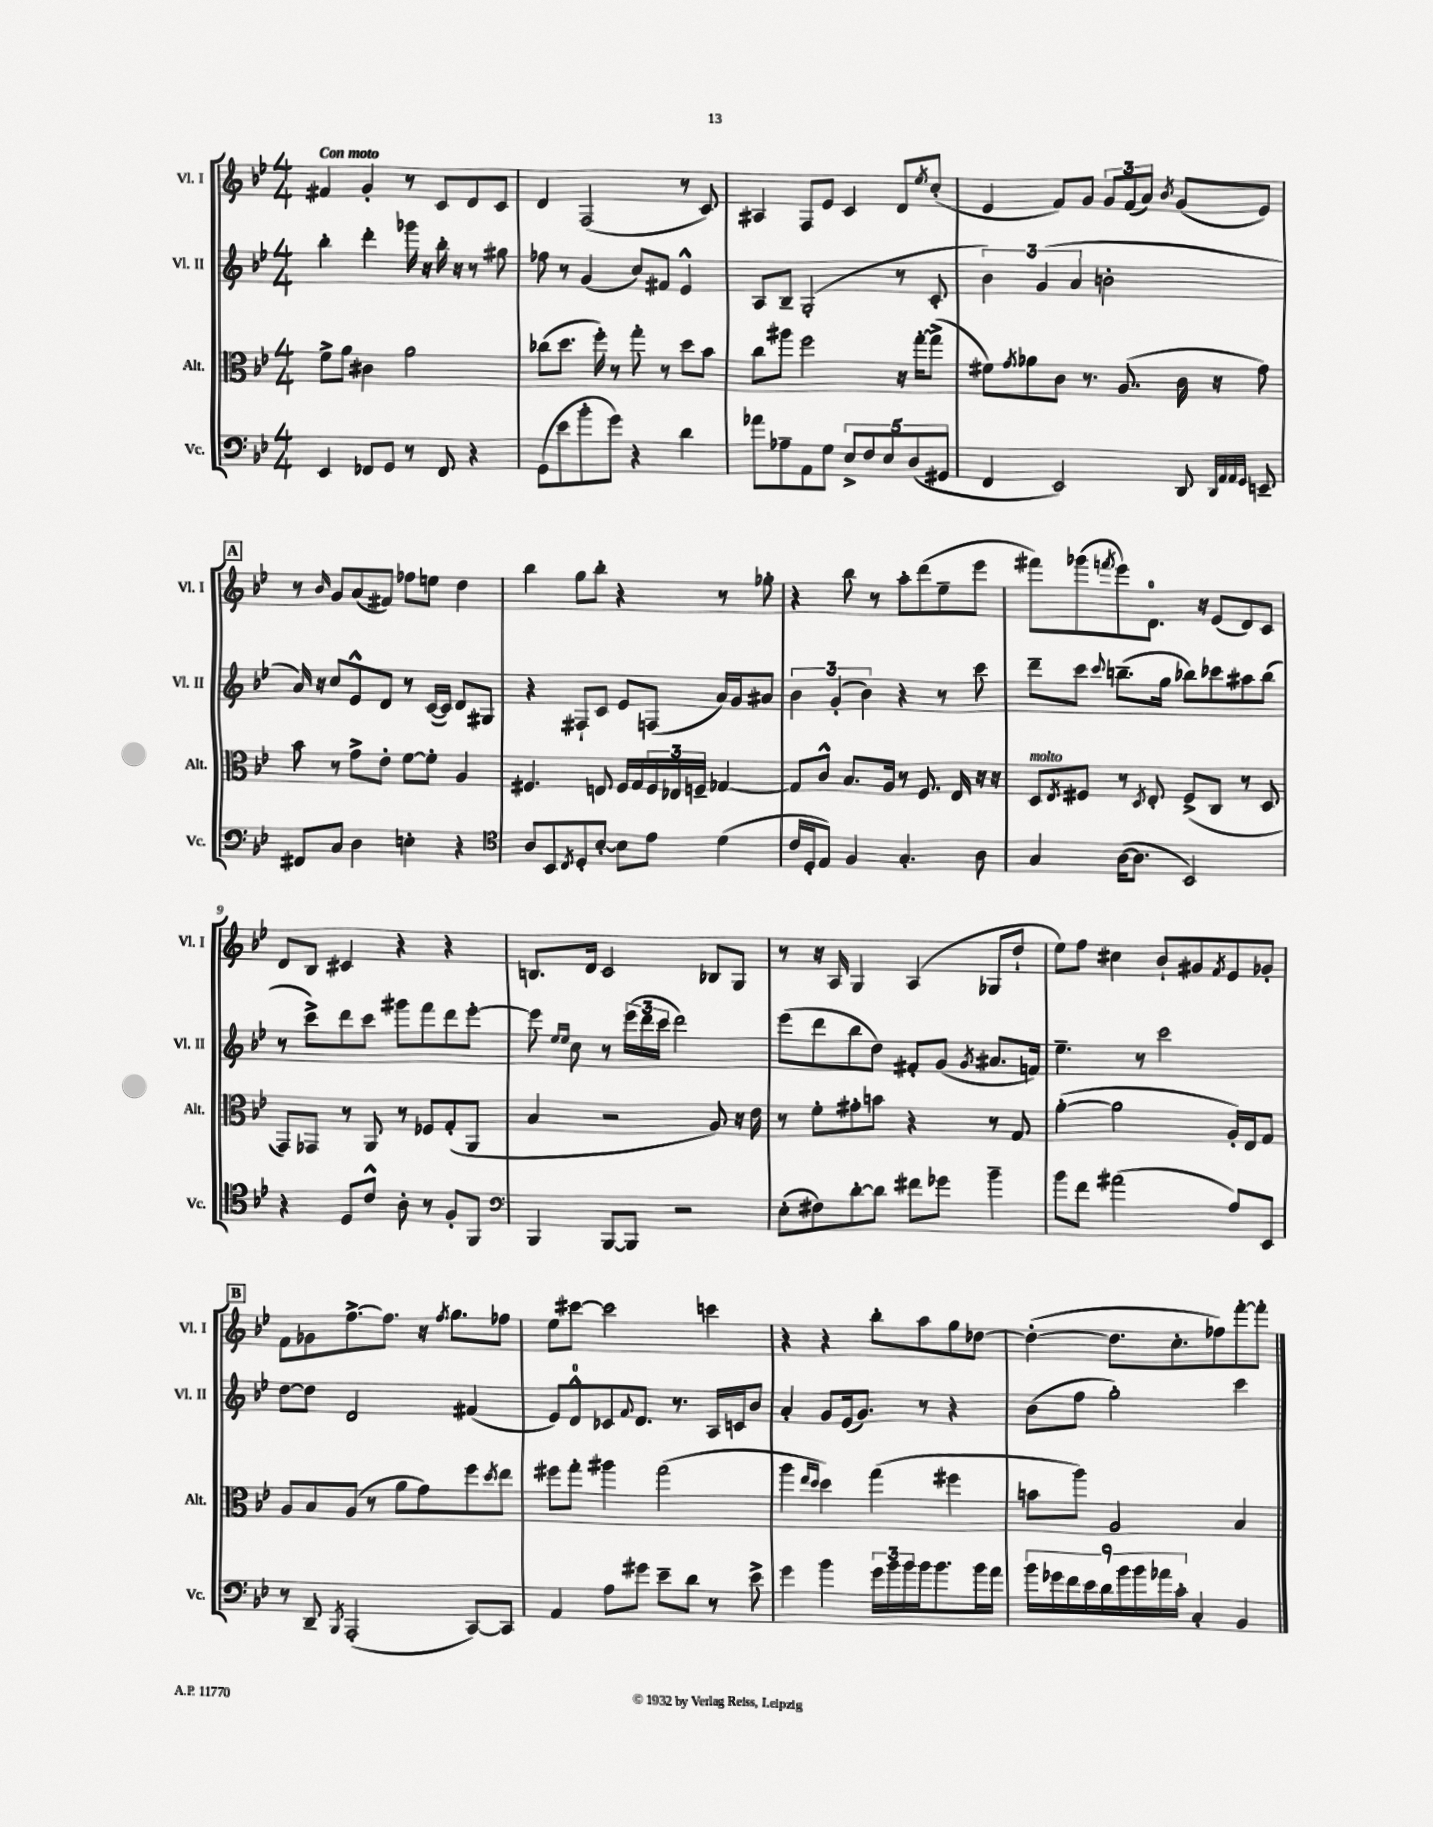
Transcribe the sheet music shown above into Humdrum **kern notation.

**kern	**kern	**kern	**kern
*staff4	*staff3	*staff2	*staff1
*clefF4	*clefC3	*clefG2	*clefG2
*k[b-e-]	*k[b-e-]	*k[b-e-]	*k[b-e-]
*M4/4	*M4/4	*M4/4	*M4/4
4EE-/	8f^\L	4bb-'\	4f#/
.	8a\J	.	.
8FF-/L	4c#\	4ddd'\	4g'/
8GG/J	.	.	.
8r	2a\	16ggg-\	8r
.	.	16r	.
8FF-/	.	16bb-'\	8c/L
.	.	16r	.
4r	.	8r	8d/
.	.	8gg#\	8c/J
=	=	=	=
(8GG\L	(8cc-\L	8ff-\	4d/
8e-\	8.dd\J	8r	.
8b-'\	.	(4g/	(2F/
.	16ff'\)	.	.
8g\J)	8r	.	.
4r	8gg'\	8cc/L)	.
.	8r	8f#/J	.
4d\	8dd\L	4e-^^/	8r
.	8b-\J	.	8c/)
=	=	=	=
8a-\L	8cc\L	8A/L	4A#/
8A-~\	8aa#\J	8B-~/J	.
8AA\	2ff\	(2G'/	8F/L
8G\J	.	.	8e-/J
10E-^/L	.	.	4c/
10F/	.	.	.
10E-/	.	.	.
.	16r	8r	8d/L
(10D/	.	.	.
.	[16gg'\LK	.	.
.	.	.	8qee-/
.	(8gg^\]J	8c'/	(8cc'/J
10GG#/J	.	.	.
=	=	=	=
4FF/	8f#\L)	6b-\)	4e-/
.	8qg/	.	.
.	8a-\	.	.
.	.	(6g/	.
2EE-/)	8c\J	.	8f/L)
.	.	6a/	.
.	8.r	.	8g/J
.	.	2b'\	12g/L
.	(8.A/	.	.
.	.	.	(12f/
.	.	.	12a/J)
.	.	.	8qb-/
8DD/	16c\	.	(8g/L
.	16r	.	.
32qqDD/LLL	.	.	.
32qqAA/	.	.	.
32qqAA/	.	.	.
32qqGG/JJJ	.	.	.
8EE~/	8g\)	.	8e-/J)
=	=	=	=
8FF#/L	8b-\	16a/)	8r
.	.	16r	.
.	.	.	16qqb-/
8C/J	8r	8cc/L	8g/L
4D\	8g^\L	8e-^^/	(8a/
.	8e-'\J	8d/J	8f#/J)
4E'\	[8f\L	8r	8ff-\L
.	8f'\]J	([16c/LL	8ee\J
.	.	16c/]JJ)	.
4r	4A/	8d/L	4dd\
.	.	8G#/J	.
=	=	=	=
*clefC4	*	*	*
8A/L	4.F#/	4r	4bb-\
8BB-/	.	.	.
8qC/	.	.	.
8D'/	.	8F#`/L	8gg\L
[8B-'/J	8E/	8c/J	8bb-'\J
8B-\]L	16F#/LL	8e-/L	4r
.	16G/	.	.
8e-\J	24F#/	(8F/J	.
.	24E-/	.	.
.	24F~/JJ	.	.
(4d\	[4G-/	16a/LL)	8r
.	.	16g/J	.
.	.	8a#/J	8gg-'\
=	=	=	=
16c/LL	8G-/]L	6b-\	4r
16D'/J	.	.	.
8E-/J)	8c^^/J	.	.
.	.	(6g'/	.
4F/	8.B-/L	.	8bb-\
.	.	6b-\)	.
.	.	.	8r
.	16A/Jk	.	.
4.G'/	8r	4r	8aa'\L
.	8.F/	.	(8ddd\
.	.	8r	8ee-~\
.	16E-/	.	.
8A\	16r	8ccc\	8eee-\J
.	16r	.	.
=	=	=	=
4G/	8D/L	8ddd~\L	8fff#\L)
.	8qE-/	.	.
.	8F#/J	8ccc\J	(8ggg-\
.	.	8qqccc/	8qfff/
([16A\LK	8r	(8.bb~\L	8eee-\)
8.A\]J	.	.	.
.	8qD/	.	.
.	8E-'/	.	8.d\J
.	.	16gg\Jk	.
2BB-/)	(8F#^/L	8bb-\L)	.
.	.	.	16r
.	8C/J	8ccc-\	(8e-/L
.	8r	8aa#\	8d/)
.	8D/	(8bb-\J	8c/J
=	=	=	=
4r	8GG/L)	8r	8d/L
.	8GG-/J	8ccc^\L)	8B-/J
8D/L	8r	8ddd\	4c#/
8c^^/J	8AA/	8ccc\J	.
8A'\	8r	8ggg#\L	4r
8r	8F-/L	8fff\	.
8F'/L	(8G'/	8ddd\	4r
8FF/J	8AA/J	[8eee-'\J	.
=	=	=	=
*clefF4	*	*	*
4BBB-/	4B-/	8eee-\]	8.B/L
.	.	16qqee-/LL	.
.	.	16qqee-/JJ	.
.	.	8cc\	.
.	.	.	16d/Jk
[8BBB-/L	2r	8r	2c/
8BBB-/]J	.	(24eee-\LL	.
.	.	24ddd\	.
.	.	24ccc\JJ	.
2r	.	2ddd\)	.
.	8A/)	.	8B-/L
.	16r	.	8G/J
.	16e-\	.	.
=	=	=	=
(8E-'\L	8r	(8eee-\L	8r
8F#\)	8f'\L	8ddd\	16r
.	.	.	16A/
[8d'\	8g#'\	8bb-\	4G/
8d\]J	8b\J	8dd\J)	.
8f#\L	4r	8f#'/L	(4A/
8g-\J	.	(8g/J	.
.	.	8qg/	.
4b-~\	8r	8.a#/L	8G-/L
.	8G/	.	8dd`/J
.	.	16f/Jk)	.
=	=	=	=
8b-\L	([4a'\	4.ee-~\	8ee-\L)
8f\J	.	.	8ff\J
(2a#\	2a\]	.	4cc#\
.	.	8r	.
.	.	2ccc\	8b-`/L
.	.	.	8g#/
.	.	.	8qf/
8A/L)	16A'/LL)	.	8e-/
.	16E-/J	.	.
8EE-/J	8G/J	.	8g-'/J
=	=	=	=
8r	8A/L	[8dd\L	8f\L
8DD~/	8B-/	8dd\]J	8g-\
8qBBB-/	.	.	.
(2AAA'/	(8A/J	2d/	[8.ff^\
.	8r	.	.
.	.	.	8.ff\]J
.	8a\L	.	.
.	8g\)	.	16r
.	.	.	8qff/
.	.	.	8.gg\L
[8CC/L)	8ff\	(4f#/	.
.	8qdd/	.	.
8CC/]J	8ee-\J	.	8ff-\J
=	=	=	=
4AA/	8ff#\L	8e-/L)	8ee-\L
.	8gg'\J	8d^^/	[8ccc#\J
8A\L	4aa#\	8c-/	2ccc#\]
.	.	8qqf/	.
8g#\J	.	8.d/J	.
8e-~\L	(2gg\	.	.
.	.	8.r	.
8d\J	.	.	.
8r	.	16A/LL	4ccc\
.	.	16c/J	.
8e-^\	.	8b-/J	.
=	=	=	=
4g\	4aa\	4a'/	4r
.	16qqee-/LL	.	.
.	16qqdd/JJ	.	.
4b-\	4dd\)	8g/L	4r
.	.	(16e-/k	.
.	.	8.g/J)	.
24g\LL	(4gg\	.	8bb-'\L
24b-\	.	.	.
24b-\	.	.	.
16b-\J	.	8r	8aa\
8.b-\	.	.	.
.	4ff#\	4r	8gg\
16b-\L	.	.	[8dd-\J
16a\JJ	.	.	.
=	=	=	=
18b-\LL	8b\L	(8b-\L	(4dd-'\_
18g-\	.	.	.
18f\	.	.	.
.	8aa\J)	8ff\J	.
18e-\	.	.	.
18d\	.	.	.
.	2A/	2gg'\)	8.dd-\]L
18b-\	.	.	.
18b-\	.	.	.
18a-\	.	.	.
.	.	.	8.cc'\
18c'\JJ	.	.	.
4C'/	.	.	.
.	.	.	8ff-\)
4BB-/	4B-/	4ccc\	[8fff'\
.	.	.	8fff'\]J
==	==	==	==
*-	*-	*-	*-
